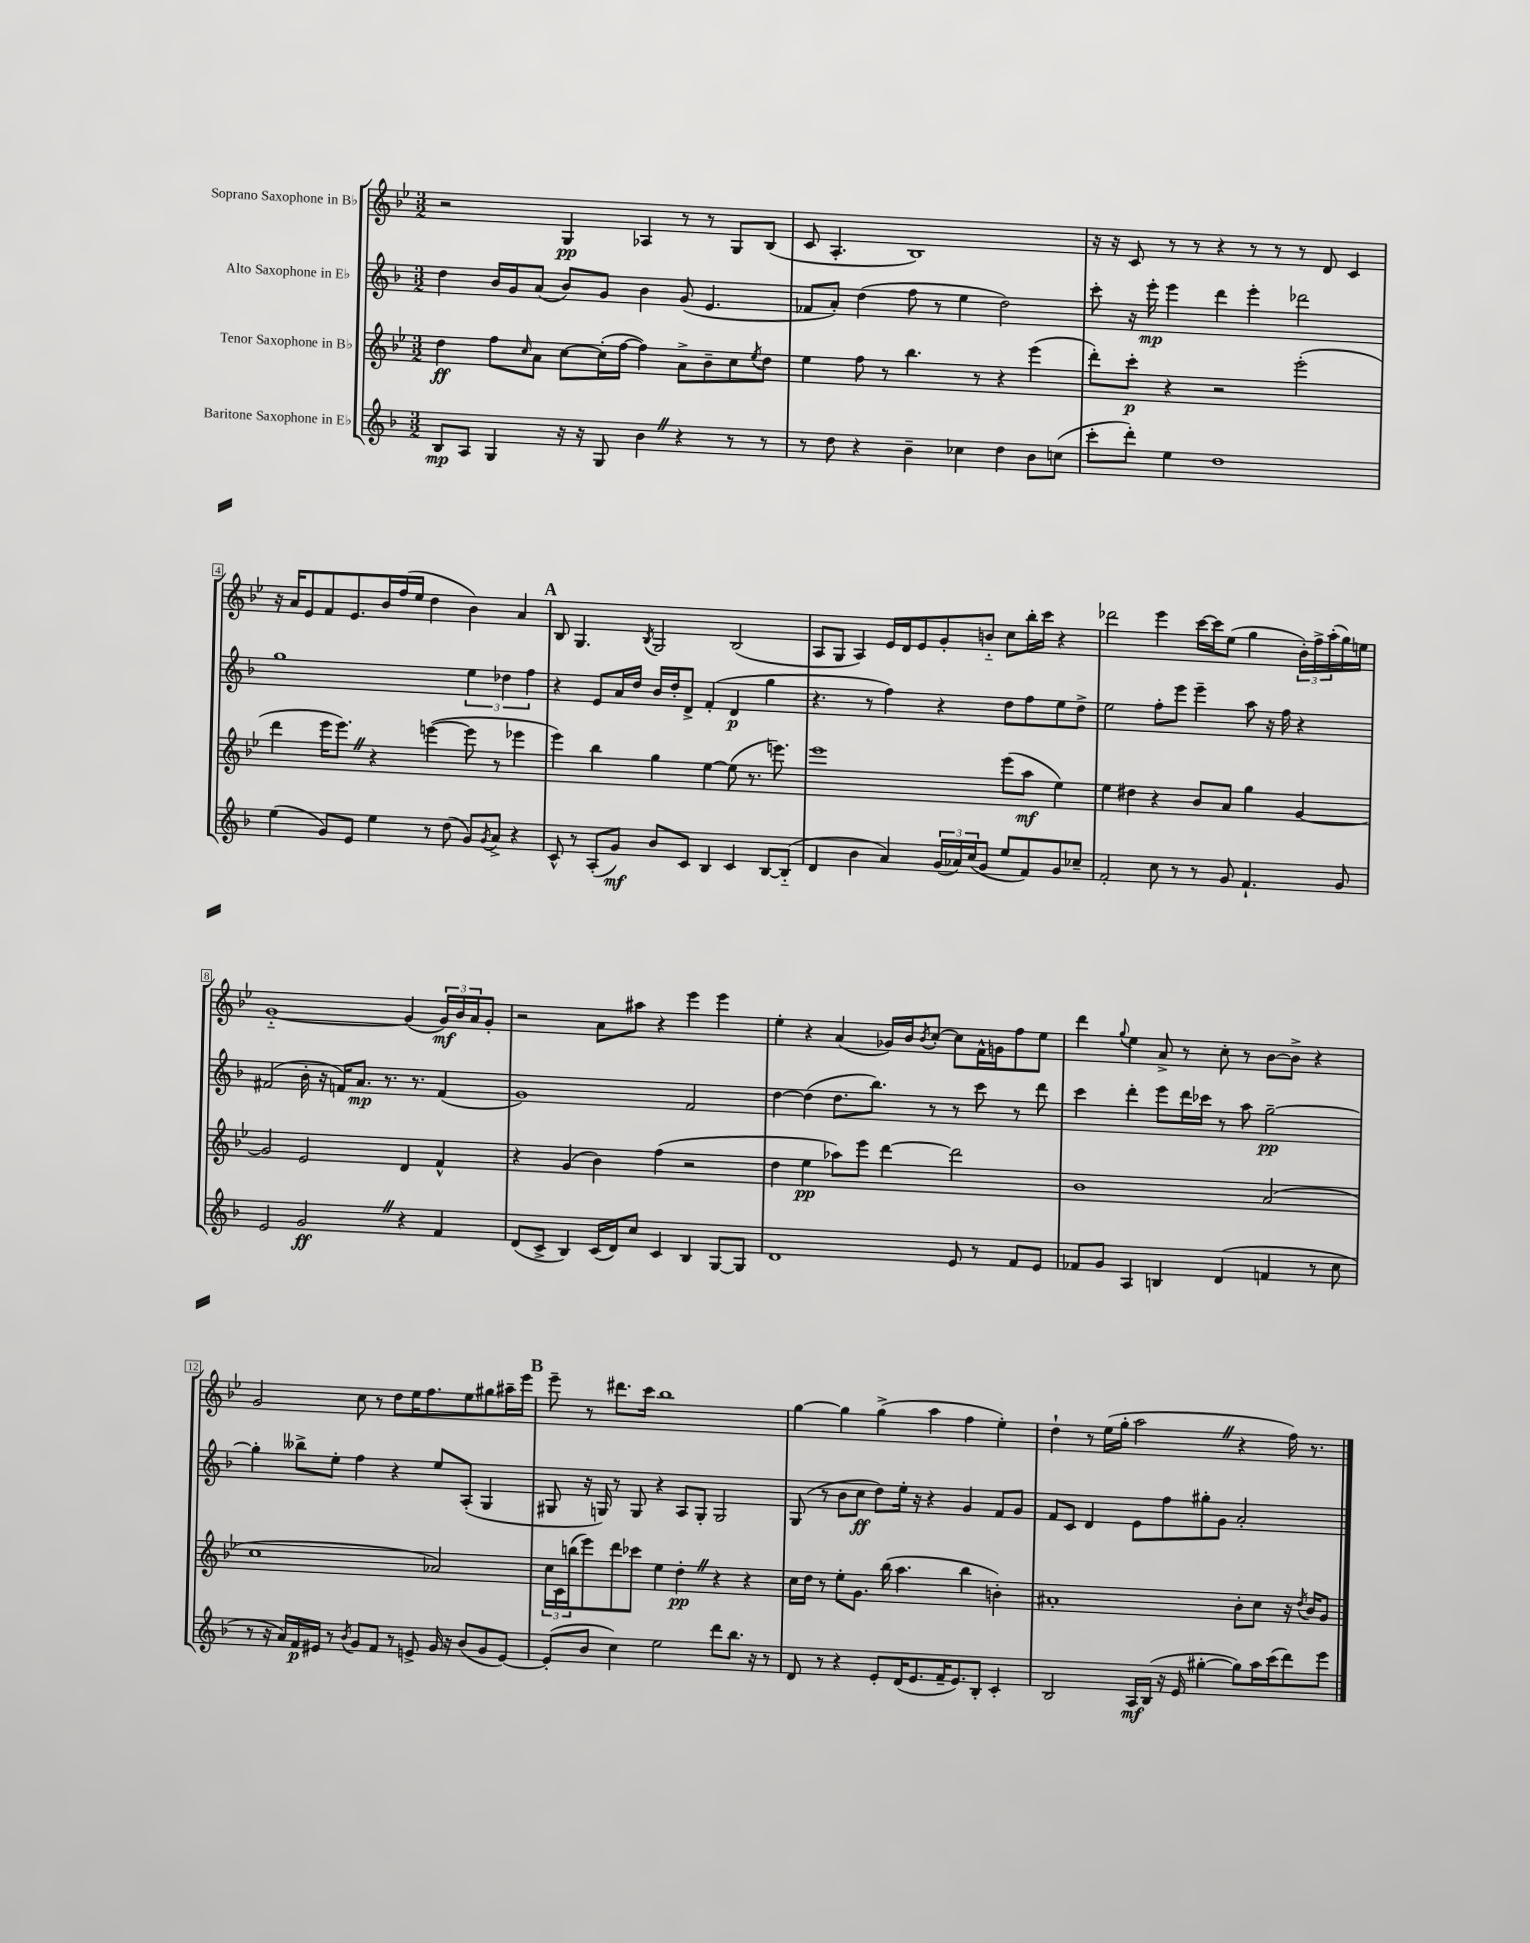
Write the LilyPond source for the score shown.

<<
\new StaffGroup <<
\new Staff = "s0" \with { instrumentName = "Soprano Saxophone in Bb" } {
    \clef treble \key bes \major \numericTimeSignature \time 3/2
    r2 g4\pp aes4 r8 r8 g8 bes8( |
    c'8 a4.-. bes1) |
    r16 r16 c'8 r8 r8 r4 r8 r8 r8 d'8 c'4 |
    r16 a'16 ees'8 f'8 ees'8. bes'16 f''16( ees''16 d''4 bes'4) a'4 |
    \mark \markup { \bold "A" } bes8 g4. \acciaccatura { bes8 } g2 bes2( |
    a8 g8 a4) ees'16 d'16 ees'8 g'8-. b'8-_ c''8 bes''16-. c'''16 r4 |
    des'''2 ees'''4 c'''16~ c'''16 ees''8( g''4 \tuplet 3/2 { bes'16-.) f''16-> a''16-.( } g''16) e''16 |
    g'1~-_ g'4( \tuplet 3/2 { g'16\mf) bes'16 a'16 } g'8-. |
    r2 a'8 ais''8 r4 ees'''4 ees'''4 |
    ees''4-. r4 a'4( ges'16) bes'16 \acciaccatura { bes'8 } c''8~-. c''8 f'16-^ g'16 f''8 ees''8 |
    d'''4 \appoggiatura { g''8 } ees''4 a'8-> r8 c''8-. r8 bes'8~ bes'8-> r4 |
    g'2 c''8 r8 d''8 ees''16 f''8. ees''8 gis''8 ais''16-- ees'''16 |
    \mark \markup { \bold "B" } ees'''8-- r8 dis'''8. c'''16 bes''1 |
    g''4~ g''4 g''4->( a''4 f''4 ees''4-.) |
    d''4-! r8 ees''16( g''16-. a''2 \once \override BreathingSign.text = \markup { \musicglyph "scripts.caesura.straight" } \breathe r4 f''16) r8. \bar "|." |
}
\new Staff = "s1" \with { instrumentName = "Alto Saxophone in Eb" } {
    \clef treble \key f \major \numericTimeSignature \time 3/2
    d''4 bes'16 g'16 a'8( bes'8) g'8 bes'4 g'8( e'4. |
    fes'8 a'8-.) d''4( f''8 r8 e''4 d''2) |
    c'''8-. r16 e'''16-.\mp e'''4 d'''4 e'''4-. des'''2 |
    g''1 \tuplet 3/2 { e''4 des''4 f''4 } |
    \mark \markup { \bold "A" } r4 e'8 a'16 d''16 bes'16 d''16-. d'8-> f'4-.( d'4\p g''4 |
    r4. r8 f''4) r4 d''8 f''8 e''8 d''8-> |
    e''2 f''8-. e'''8 e'''4-- a''8 r16 f''16 r4 |
    fis'2( bes'16-. r16 f'16) a'8.\mp r8. r8. f'4( |
    g'1) f'2 |
    d''4~ d''4( d''8. bes''8.) r8 r8 c'''8 r8 d'''8 |
    c'''4 d'''4-. e'''8 d'''16 ces'''16 r8 a''8 g''2~--\pp |
    g''4-. beses''8-> e''8-. f''4 r4 e''8 a8-.( g4 |
    \mark \markup { \bold "B" } gis8 r16 g16) r8 g8 r4 a8 g8-. g2 |
    g8( r8 bes'8 c''8\ff d''8) e''16-. r16 r4 g'4 f'8 g'8 |
    f'8 c'8 d'4 e'8 f''8 gis''8-. g'8 a'2-. \bar "|." |
}
\new Staff = "s2" \with { instrumentName = "Tenor Saxophone in Bb" } {
    \clef treble \key bes \major \numericTimeSignature \time 3/2
    d''4\ff f''8 \grace { c''16 } a'8 c''8~ c''16-.( f''16~ f''4) a'8-> bes'8-- c''8 \acciaccatura { ees''8 } d''8 |
    ees''4 f''8 r8 bes''4. r8 r4 ees'''4( |
    d'''8-.) c'''8-.\p r4 r2 ees'''2-.( |
    d'''4 ees'''16 ees'''8.) \once \override BreathingSign.text = \markup { \musicglyph "scripts.caesura.straight" } \breathe r4 e'''4~( e'''8 r8 ees'''4 |
    \mark \markup { \bold "A" } ees'''4) bes''4 g''4 ees''4~ ees''8( r8. e'''8.) |
    ees'''1 ees'''8( a''8\mf ees''4) |
    ees''4 dis''4 r4 bes'8 a'8 g''4 g'4~ |
    g'2 ees'2 d'4 f'4-^ |
    r4 g'4( bes'4) f''4( r2 |
    d''4 ees''4\pp aes''8) ees'''8 d'''4~ d'''2 |
    bes'1 a'2( |
    c''1 aes'2) |
    \mark \markup { \bold "B" } \tuplet 3/2 { c''16 c'16 b''16( } ees'''8) d'''8 ces'''8 ees''4 d''4-.\pp \once \override BreathingSign.text = \markup { \musicglyph "scripts.caesura.straight" } \breathe r4 r4 |
    c''16 d''16 r8 ees''8-. g'8. bes''16( a''4. bes''4 b'4-.) |
    ais'1-. bes'8-. c''8 r16 \acciaccatura { d''8 } bes'16 g'8 \bar "|." |
}
\new Staff = "s3" \with { instrumentName = "Baritone Saxophone in Eb" } {
    \clef treble \key f \major \numericTimeSignature \time 3/2
    bes8\mp a8 g4 r16 r16 g8 bes'4 \once \override BreathingSign.text = \markup { \musicglyph "scripts.caesura.straight" } \breathe r4 r8 r8 |
    r8 d''8 r4 bes'4-- ces''4 d''4 bes'8 c''8( |
    c'''8-. d'''8-.) e''4 d''1 |
    e''4( g'8) e'8 e''4 r8 d''8( g'8) \acciaccatura { g'8 } a'8-> r4 |
    \mark \markup { \bold "A" } c'8-^ r8 a8-.( g'8\mf) bes'8 c'8 bes4 c'4 bes8~ bes8-_( |
    d'4 bes'4 a'4) \tuplet 3/2 { g'16( aes'16) c''16( } g'8 e''8 f'8) g'8 ces''8-- |
    f'2-. c''8 r8 r8 g'8 f'4.-! g'8 |
    e'2 g'2\ff \once \override BreathingSign.text = \markup { \musicglyph "scripts.caesura.straight" } \breathe r4 f'4 |
    d'8( c'8-> bes4) c'16( d'16) c''8 c'4 bes4 g8~ g8 |
    d'1 e'8 r8 f'8 e'8 |
    fes'8 g'8 a4 b4 d'4( f'4 r8 c''8 |
    r8 r16 a'16) f'16\p eis'16 r8 \acciaccatura { bes'8 } g'8 f'8 r8 e'8-> g'16 r16 bes'8( g'8 e'8~) |
    \mark \markup { \bold "B" } e'8-.( bes'8 c''4) e''2 d'''8 bes''8. r16 r8 |
    d'8 r8 r4 e'8-. d'16( e'8. f'16-- e'8.) bes8-. c'4-. |
    bes2 a16\mf bes16( r16 e'16 gis''4~-. gis''8) a''16 c'''16( d'''8) e'''8 \bar "|." |
}
>>
>>
\layout { \context { \Score \override BarNumber.stencil = #(make-stencil-boxer 0.1 0.3 ly:text-interface::print) } }
